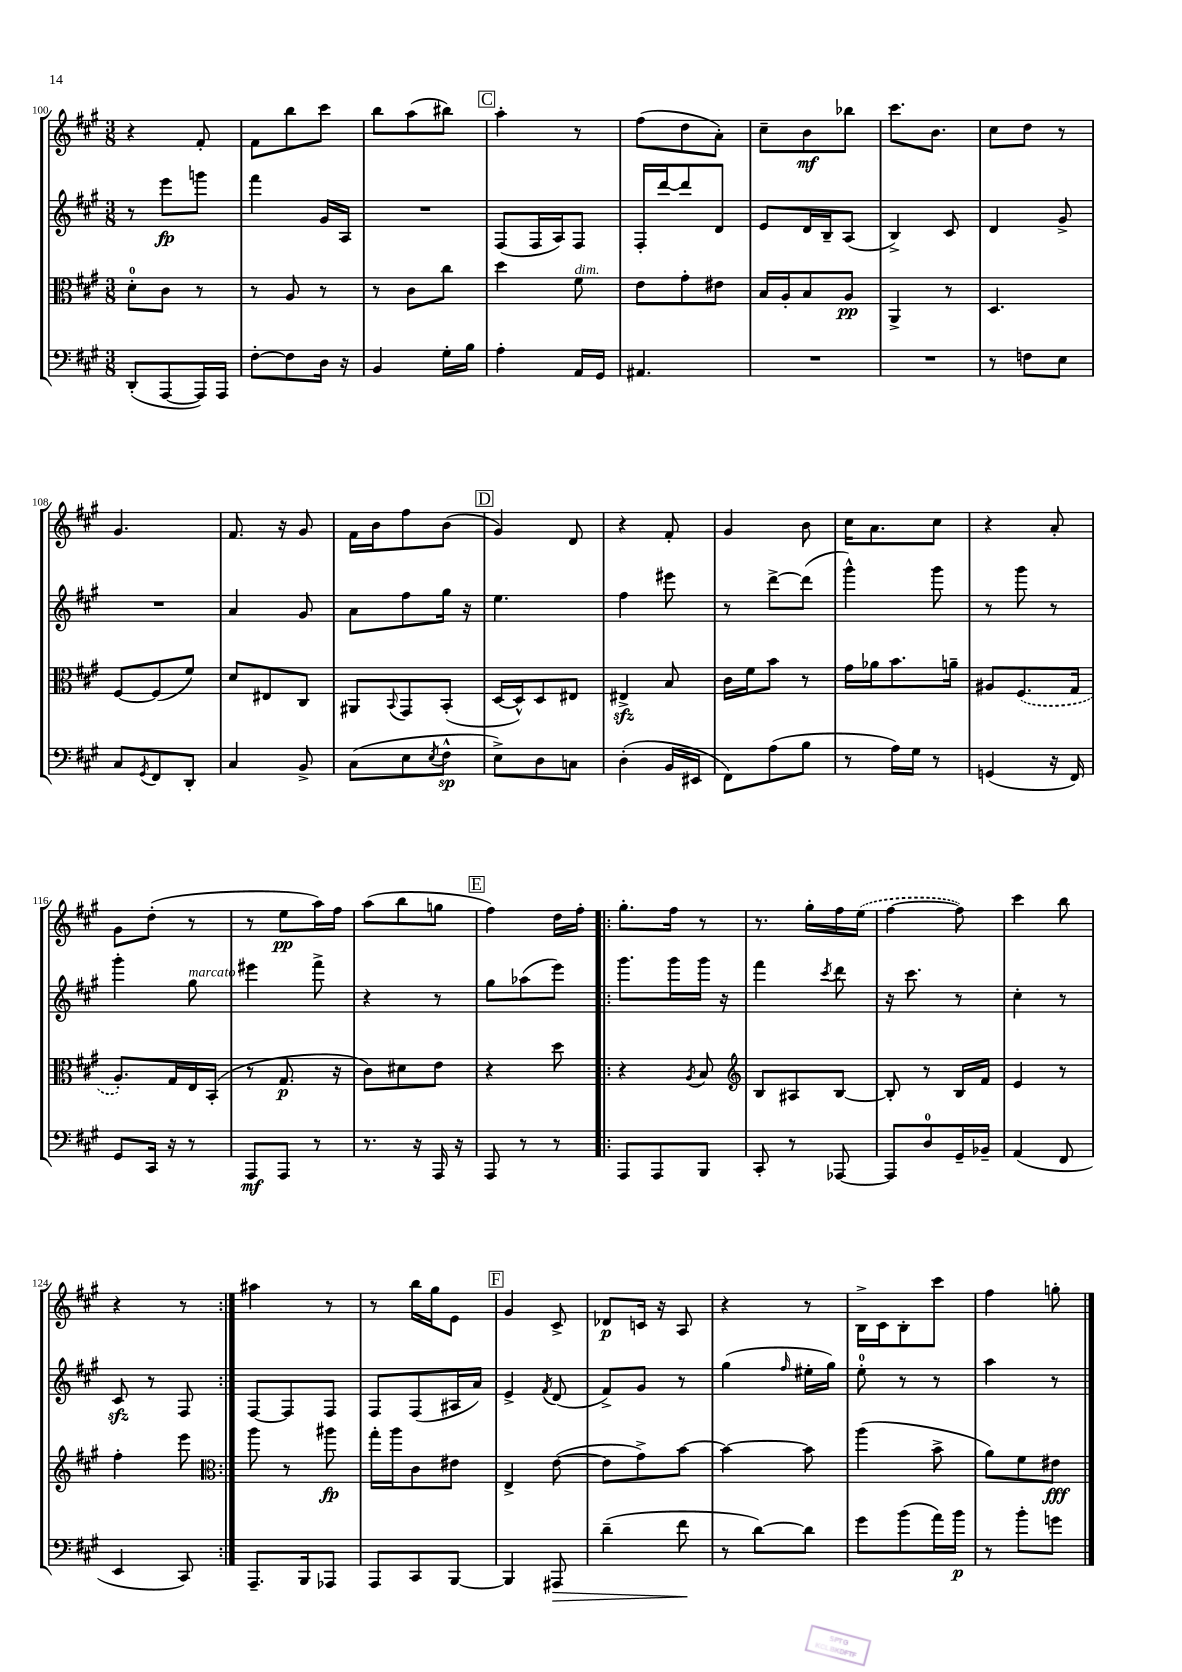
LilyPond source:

<<
\new StaffGroup <<
\new Staff = "s0" {
    \clef treble \key a \major \numericTimeSignature \time 3/8
    r4 fis'8-. |
    fis'8 b''8 cis'''8 |
    b''8 a''8( bis''8) |
    \mark \markup { \box "C" } a''4-. r8 |
    fis''8( d''8 a'8-.) |
    cis''8-- b'8\mf bes''8 |
    cis'''8. b'8. |
    cis''8 d''8 r8 |
    gis'4. |
    fis'8. r16 gis'8 |
    fis'16 b'16 fis''8 b'8( |
    \mark \markup { \box "D" } gis'4) d'8 |
    r4 fis'8-. |
    gis'4 b'8 |
    cis''16 a'8. cis''8 |
    r4 a'8-. |
    gis'8 d''8-.( r8 |
    r8 e''8\pp a''16) fis''16 |
    a''8( b''8 g''8 |
    \mark \markup { \box "E" } fis''4) d''16 fis''16-. |
    \repeat volta 2 { gis''8.-. fis''16 r8 |
    r8. gis''16-. fis''16 \once \slurDashed e''16( |
    fis''4~ fis''8) |
    cis'''4 b''8 |
    r4 r8 | }
    ais''4 r8 |
    r8 b''16 gis''16 e'8 |
    \mark \markup { \box "F" } gis'4 cis'8-> |
    des'8\p c'16 r16 a8 |
    r4 r8 |
    b16-> cis'16 b8-. cis'''8 |
    fis''4 g''8-. \bar "|." |
}
\new Staff = "s1" {
    \clef treble \key a \major \numericTimeSignature \time 3/8
    r8 e'''8\fp g'''8 |
    fis'''4 gis'16 a16 |
    R4. |
    \mark \markup { \box "C" } fis8( fis16 a16) fis8 |
    fis16-. d'''16~ d'''8 d'8 |
    e'8 d'16 b16-- a8( |
    b4->) cis'8 |
    d'4 gis'8-> |
    R4. |
    a'4 gis'8 |
    a'8 fis''8 gis''16 r16 |
    \mark \markup { \box "D" } e''4. |
    fis''4 eis'''8 |
    r8 d'''8~-> d'''8( |
    gis'''4-^) gis'''8 |
    r8 gis'''8 r8 |
    gis'''4-. gis''8^\markup { \italic "marcato" } |
    eis'''4 fis'''8-> |
    r4 r8 |
    \mark \markup { \box "E" } gis''8 aes''8( e'''8) |
    \repeat volta 2 { gis'''8. gis'''16 gis'''16 r16 |
    fis'''4 \acciaccatura { cis'''8 } d'''8 |
    r16 cis'''8. r8 |
    cis''4-. r8 |
    cis'8\sfz r8 fis8 | }
    fis8~ fis8 fis8 |
    fis8 fis8( ais16 a'16) |
    \mark \markup { \box "F" } e'4-> \acciaccatura { fis'8 } d'8( |
    fis'8->) gis'8 r8 |
    gis''4( \grace { fis''16 } eis''16-. gis''16) |
    e''8-0-. r8 r8 |
    a''4 r8 \bar "|." |
}
\new Staff = "s2" {
    \clef alto \key a \major \numericTimeSignature \time 3/8
    d'8-0-. cis'8 r8 |
    r8 a8 r8 |
    r8 cis'8 cis''8 |
    \mark \markup { \box "C" } d''4 fis'8^\markup { \italic "dim." } |
    e'8 gis'8-. eis'8 |
    b16 a16-. b8 a8\pp |
    a,4-> r8 |
    d4. |
    fis8~ fis8( fis'8) |
    d'8 eis8 cis8 |
    ais,8 \appoggiatura { b,8 } gis,8 b,8-.( |
    \mark \markup { \box "D" } d16~ d16-^) d8 eis8 |
    eis4->\sfz b8 |
    cis'16 fis'16 b'8 r8 |
    gis'16 aes'16 b'8. a'16-- |
    ais8 \once \slurDashed fis8.( gis16 |
    a8.-.) gis16 e16 b,16-.( |
    r8 gis8.\p r16 |
    cis'8) dis'8 e'8 |
    \mark \markup { \box "E" } r4 d''8 |
    \repeat volta 2 { r4 \acciaccatura { a8 } b8 |
    \clef treble b8 ais8 b8~ |
    b8-. r8 b16 fis'16 |
    e'4 r8 |
    fis''4-. e'''8 | }
    \clef alto a''8 r8 ais''8\fp |
    gis''16-. a''16 cis'8 eis'8 |
    \mark \markup { \box "F" } e4-> e'8~( |
    e'8 gis'8->) b'8~ |
    b'4~ b'8 |
    a''4( b'8-> |
    a'8) fis'8 eis'8\fff \bar "|." |
}
\new Staff = "s3" {
    \clef bass \key a \major \numericTimeSignature \time 3/8
    d,8-.( a,,8~ a,,16) a,,16 |
    fis8~-. fis8 d16 r16 |
    b,4 gis16-. b16 |
    \mark \markup { \box "C" } a4-. a,16 gis,16 |
    ais,4. |
    R4. |
    R4. |
    r8 f8 e8 |
    cis8 \acciaccatura { gis,8 } fis,8 d,8-. |
    cis4 b,8-> |
    cis8( e8 \acciaccatura { e8 } fis8-^\sp |
    \mark \markup { \box "D" } e8->) d8 c8 |
    d4-.( b,16 eis,16 |
    fis,8) a8( b8 |
    r8 a16) gis16 r8 |
    g,4( r16 fis,16) |
    gis,8 cis,16 r16 r8 |
    a,,8\mf a,,8 r8 |
    r8. r16 a,,16 r16 |
    \mark \markup { \box "E" } a,,8 r8 r8 |
    \repeat volta 2 { a,,8 a,,8 b,,8 |
    cis,8-. r8 aes,,8~ |
    aes,,8 d8-0 gis,16-- bes,16-- |
    a,4( fis,8 |
    e,4 cis,8) | }
    a,,8.-- b,,16 aes,,8 |
    a,,8 cis,8 b,,8~ |
    \mark \markup { \box "F" } b,,4 ais,,8\> |
    d'4--( fis'8\! |
    r8 d'8~) d'8 |
    gis'8 b'8( a'16) b'16\p |
    r8 b'8-. g'8 \bar "|." |
}
>>
>>
\layout { \context { \Score currentBarNumber = #100 } }
